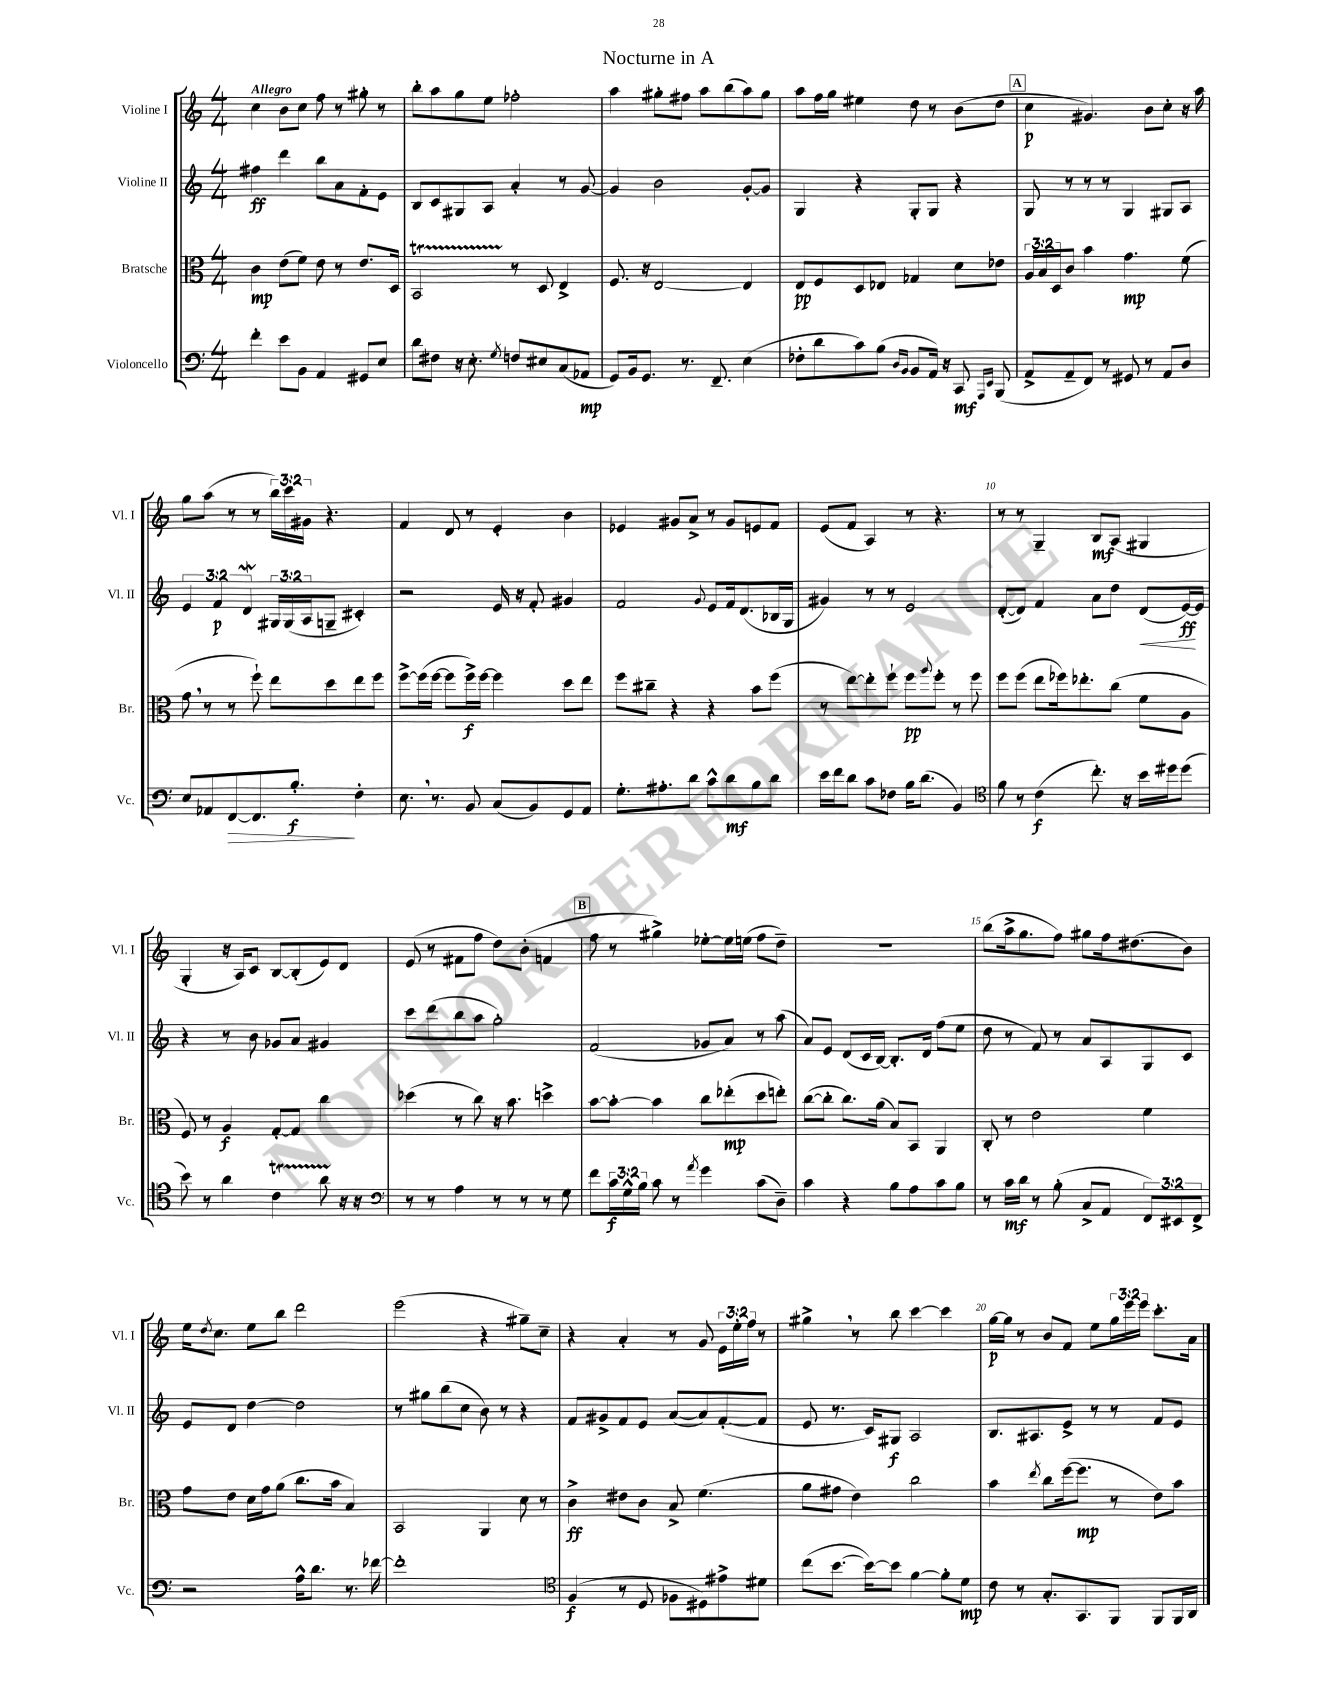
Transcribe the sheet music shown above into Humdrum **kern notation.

**kern	**kern	**kern	**kern
*staff4	*staff3	*staff2	*staff1
*clefF4	*clefC3	*clefG2	*clefG2
*k[]	*k[]	*k[]	*k[]
*M4/4	*M4/4	*M4/4	*M4/4
4f'	4c	4ff#	4cc
8e	(8e	4ddd	8b
8BB	8f)	.	8cc
4AA	8e	8bb	8ff
.	8r	8a	8r
8GG#	8.e	8f'	8gg#'
8E	.	8e	8r
.	16D	.	.
=	=	=	=
8d	2BB	8B	8bb'
8F#	.	8c	8aa
16r	.	8G#	8gg
8.E'	.	.	.
.	.	8A	8ee
8qG	.	.	.
8F	8r	4a'	2ff-'
8E#	8D	.	.
(8C	4E^	8r	.
8AA-	.	[8g	.
=	=	=	=
8GG)	8.F	4g]	4aa
16BB	.	.	.
8.GG	16r	.	.
.	[2E	2b	8gg#'
8.r	.	.	8ff#
.	.	.	8aa
8.FF~	.	.	.
.	.	.	(8bb
(4E	4E]	[8g'	8aa)
.	.	8g]	8gg#
=	=	=	=
8F-'	8E	4G	8aa
8d	8F	.	16ff
.	.	.	16gg
8c)	8D	4r	4ee#
(8B	8E-	.	.
16qqD	.	.	.
16qqBB	.	.	.
8BB	4G-	8G'	8dd
16AA)	.	8G	8r
16r	.	.	.
8CC	8d	4r	(8b
16qqAAA	.	.	.
16qqEE	.	.	.
(8BBB	8e-	.	8dd
=	=	=	=
8AA^	24A	8G	4cc
.	24B	.	.
.	24D	.	.
8AA~	8c	8r	.
8FF)	4b	8r	4.g#)
8r	.	8r	.
8GG#	4.g	4G	.
8r	.	.	8b
8AA	.	8G#	8cc'
8D	(8f	8A	16r
.	.	.	16aa
=	=	=	=
8E	8g	6e	8gg
8AA-	8r	.	(8aa
.	.	6f	.
[8FF	8r	.	8r
.	.	6d	.
8.FF]	8ff`)	.	8r
.	8ee	24G#	24bb)
.	.	(24G#	24ccc
8.B'	.	.	.
.	.	24A	24g#
.	8dd	8G~	4.r
4F'	8ee	4c#')	.
.	8ff	.	.
=	=	=	=
8.E	[8ff^	2r	4f
.	(16ff]	.	.
8.r	[16ff	.	.
.	8ff]	.	8d
8BB	16ff^)	.	8r
.	[16ff	.	.
(8C	4ff]	16e	4e'
.	.	16r	.
8BB)	.	8f'	.
8GG	8dd	4g#	4b
8AA	8ee	.	.
=	=	=	=
8.G'	8ff	2f	4e-
.	8cc#~	.	.
8.A#'	.	.	.
.	4r	.	8g#
8d	.	.	8a^
.	.	8qqg	.
8c^^	4r	8e	8r
8d	.	16f	8g#
.	.	(8.d	.
8B	8b	.	8e
8d	(8ff	16B-	8f
.	.	16G	.
=	=	=	=
16e	8r	4g#)	(8e
16f	.	.	.
8d	[8ee)	.	8f
8c	8ee']	8r	4A)
8F-	8ff`	8r	.
16B	8ff	2e	8r
(8.d	.	.	.
.	8qqaa	.	.
.	8ff'	.	4.r
4BB)	8r	.	.
.	8ff	.	.
=	=	=	=
*clefC4	*	*	*
8f	8ff	([8d'	8r
8r	(8ff	8d])	8r
(4c	8ee	4f	4G~
.	16ff-)	.	.
.	8.ee-'	.	.
8.cc')	.	8a	8B
.	(8cc	8dd	(8A
16r	.	.	.
16b	8f	(8d	4G#
16dd#	.	.	.
(8dd#	8A	[16e)	.
.	.	16e]	.
=	=	=	=
8b)	8F)	4r	4G'
8r	8r	.	.
4a	4A	8r	16r
.	.	.	16A)
.	.	8b	8c
4c	[8G'	8g-	[8B
.	8G]	8a	(8B']
8a	4cc	4g#	8e)
16r	.	.	8d
16r	.	.	.
=	=	=	=
*clefF4	*	*	*
8r	(4dd-	8ccc	(8e
8r	.	(8ddd	8r
4A	8r	8bb	8f#
.	8cc)	8aa	8ff
8r	16r	2gg')	8dd)
.	8.b	.	.
8r	.	.	(8b'
8r	4dd^	.	4f
8G	.	.	.
=	=	=	=
8f	[8b	(2f	8ff
24c	8b'_	.	8r
24G^^	.	.	.
24B	.	.	.
8c	4b]	.	4gg#^)
8r	.	.	.
8qa	.	.	.
4g	8cc	8g-	[8ee-'
.	(8ee-'	8a)	16ee-]
.	.	.	(16ee
(8c	8dd	8r	8ff
8D~)	8ee')	(8aa	8dd~)
=	=	=	=
4c	([8cc	8a)	1r
.	8cc']	8e	.
4r	8.cc)	(8d	.
.	.	16c	.
.	(16a	[16B)	.
8B	8B)	8.B']	.
8A	8BB	.	.
.	.	16d	.
8c	4AA	(8ff	.
8B	.	8ee	.
=	=	=	=
8r	8C'	8dd	(8bb
16c	8r	8r	16aa^
16d	.	.	8.gg
8r	2e	8f)	.
(8B'	.	8r	8ff)
8C^	.	8a	8gg#
8AA	.	8A	16ff
.	.	.	(8.dd#
12FF)	4f	8G	.
12EE#	.	.	.
.	.	8c	8b)
12FF^	.	.	.
=	=	=	=
2r	8g	8e	16ee
.	.	.	8qdd
.	.	.	8.cc
.	8e	8d	.
.	16d	[4dd	8ee
.	16g	.	.
.	(8a	.	8bb
16A^^	8.cc	2dd]	2ddd
8.d	.	.	.
.	16b	.	.
8.r	4B)	.	.
[16f-	.	.	.
=	=	=	=
1f-']	2BB	8r	(2eee
.	.	8gg#	.
.	.	(8bb	.
.	.	8cc	.
.	4AA	8b)	4r
.	.	8r	.
.	8d	4r	8gg#~)
.	8r	.	8cc~
=	=	=	=
*clefC4	*	*	*
(4F	4c^	8f	4r
.	.	8g#^	.
8r	8e#	8f	4a'
8D	8c	8e	.
8F-	8B^	([8a	8r
8D#)	(4.f	8a])	8g
8e#^	.	([8f'	24e
.	.	.	24ee'
.	.	.	24ff
8d#	.	8f]	8r
=	=	=	=
(8cc	8a	8e	4gg#^
[8.b	8g#	8.r	.
.	4e)	.	8r
16b_)	.	16c)	.
8b]	.	8G#	8bb
[4f	2cc	2A	[4ccc
8f']	.	.	4ccc]
8d	.	.	.
=	=	=	=
8c	4b	8.B	[16gg
.	.	.	16gg]
8r	.	.	8r
.	.	8.A#	.
.	8qee	.	.
8.G'	8cc	.	8b
.	([16ff	8e^	8f
8.GG	8.ff]	.	.
.	.	8r	8ee
8FF	8r	8r	24gg
.	.	.	24eee
.	.	.	24eee
8FF	8e)	8f	8.ccc'
16FF	8b	8e	.
16AA	.	.	16a
==	==	==	==
*-	*-	*-	*-
